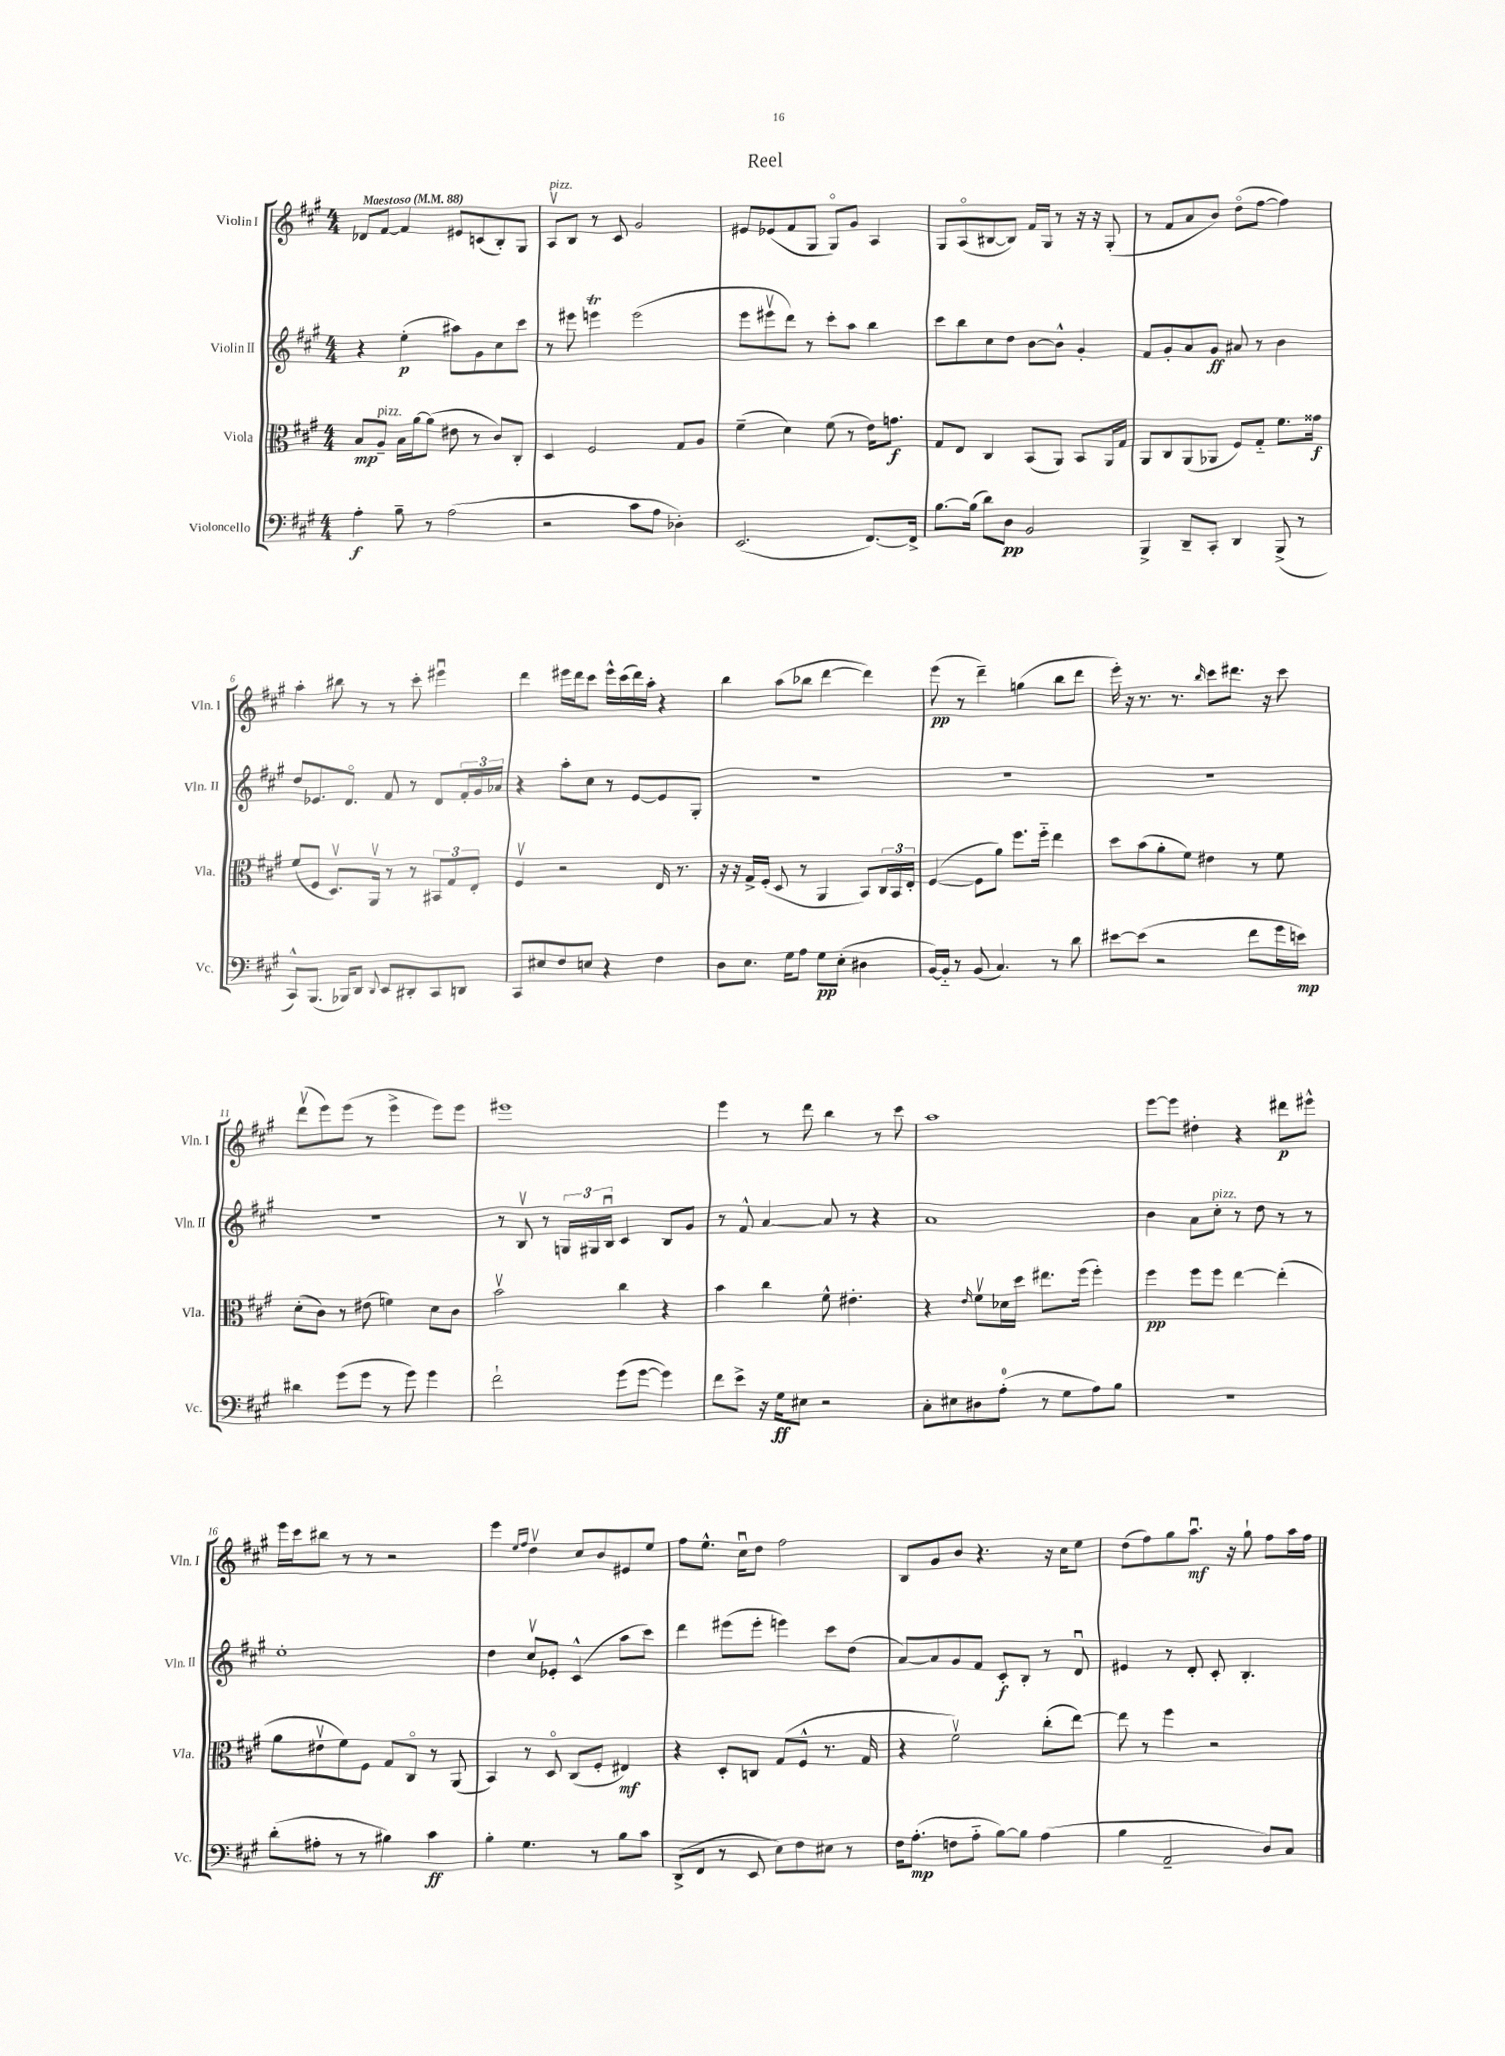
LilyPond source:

\header { title = "Reel" }
<<
\new StaffGroup <<
\new Staff = "s0" \with { instrumentName = "Violin I" shortInstrumentName = "Vln. I" } {
    \clef treble \key a \major \numericTimeSignature \time 4/4 \tempo "Maestoso" 4 = 88
    des'8 fis'8~ fis'4 eis'8 c'8( b8-.) gis8 |
    a8\upbow^\markup { \italic "pizz." } b8 r8 cis'8 gis'2 |
    eis'8 ees'8( fis'8 gis8 gis8\flageolet) gis'8 a4 |
    gis8 a8\flageolet( bis8~ bis8) fis'16 gis16 r8 r16 r16 gis8-.( |
    r8 fis'8 a'8 b'8) d''8\flageolet( fis''8~ fis''4) |
    a''4-. bis''8 r8 r8 cis'''8-. eis'''4\downbow |
    d'''4 eis'''16 d'''16 cis'''8 eis'''16-^ cis'''16( d'''16) a''16-. r4 |
    b''4 a''8( bes''8 d'''4~ d'''4) |
    e'''8\pp( r8 d'''4--) g''4( b''8 d'''8 |
    e'''16-.) r16 r8. r8. \grace { b''16 } cis'''8 dis'''8. r16 cis'''8 |
    d'''8\upbow( e'''8) e'''8( r8 e'''4-> e'''8) e'''8 |
    eis'''1 |
    e'''4 r8 d'''8 b''4 r8 cis'''8 |
    a''1 |
    e'''8~ e'''8 dis''4-. r4 dis'''8\p eis'''8-^ |
    e'''16 cis'''16 bis''8 r8 r8 r2 |
    e'''4 \grace { e''16 fis''16 } d''4\upbow cis''8 b'8 eis'8 e''8 |
    fis''8 e''8.-^ cis''16\downbow d''8 fis''2 |
    b8 gis'8 b'8 r4. r16 cis''16 e''8 |
    d''8( fis''8) gis''8 a''8.\downbow\mf r16 gis''8-! fis''8 a''16 fis''16 \bar "|." |
}
\new Staff = "s1" \with { instrumentName = "Violin II" shortInstrumentName = "Vln. II" } {
    \clef treble \key a \major \numericTimeSignature \time 4/4
    r4 e''4-.\p( ais''8) gis'8 cis''8 cis'''8 |
    r8 eis'''8 e'''4\trill e'''2( |
    e'''8 eis'''8\upbow d'''8) r8 cis'''8-. a''8 b''4 |
    cis'''8 b''8 cis''8 d''8 b'8~ b'8-^ gis'4-. |
    fis'8 gis'8-. a'8 gis'8\ff ais'8 r8 b'4 |
    d''8 ees'8. d'8.\flageolet fis'8 r8 d'8 \tuplet 3/2 { fis'16-. gis'16 aes'16 } |
    r4 a''8-. cis''8 r8 e'8~ e'8 gis8-. |
    R1 |
    R1 |
    R1 |
    R1 |
    r8 b8\upbow r8 \tuplet 3/2 { g16 gis16 b16\downbow } cis'4 b8 gis'8 |
    r8 fis'8-^ a'4~ a'8 r8 r4 |
    a'1 |
    b'4 a'8 cis''8-.^\markup { \italic "pizz." } r8 d''8 r8 r8 |
    e''1-. |
    d''4 cis''8\upbow ees'8-. cis'4-^( a''8 cis'''8) |
    d'''4 eis'''8( eis'''8-. e'''4) cis'''8 d''8( |
    a'8~) a'8 gis'8 fis'8 cis'8-.\f b8-. r8 d'8\downbow |
    eis'4 r8 d'8-. cis'8-. b4.-. \bar "|." |
}
\new Staff = "s2" \with { instrumentName = "Viola" shortInstrumentName = "Vla." } {
    \clef alto \key a \major \numericTimeSignature \time 4/4
    b8\mp a8--^\markup { \italic "pizz." } b16 a'16~ a'8( eis'8 r8 cis'8) cis8-. |
    d4 fis2 gis8 a8 |
    fis'4--( d'4) fis'8( r8 e'16) g'8.\f |
    gis8 e8 cis4 b,8( a,8) b,8 a,16 gis16 |
    a,8 cis8 a,8( aes,8 fis8) gis8-_ fis'8. gisis'16\f |
    fis'8( fis8 d8.\upbow) a,16\upbow r8 r8 \tuplet 3/2 { bis,8 gis8 e8-. } |
    fis4\upbow r2 e16 r8. |
    r16 r16 gis16-> fis16-.( d8 r8 a,4 b,8) \tuplet 3/2 { cis16 b,16 e16-. } |
    fis4~( fis8 a'8) fis''8. fis''16-_ e''4 |
    d''8 b'8( a'8-. fis'8) eis'4 r8 fis'8 |
    d'8-.( cis'8) r8 eis'8( f'4) d'8 cis'8 |
    b'2\upbow cis''4 r4 |
    b'4 cis''4 fis'8-^ eis'4.-. |
    r4 \grace { e'16 } fis'8\upbow des'16 d''16 eis''8. fis''16( fis''4-.) |
    fis''4\pp fis''8 fis''8 e''4~ e''4-.( |
    a'8 eis'8\upbow fis'8) fis8 gis8 cis8\flageolet r8 a,8( |
    b,4) r8 d8\flageolet cis8( fis8-. eis4\mf) |
    r4 d8-. c8 gis8( fis8-^ r8. gis16 |
    r4 fis'2\upbow) cis''8-.( e''8~) |
    e''8 r8 fis''4 r2 \bar "|." |
}
\new Staff = "s3" \with { instrumentName = "Violoncello" shortInstrumentName = "Vc." } {
    \clef bass \key a \major \numericTimeSignature \time 4/4
    a4-.\f b8-- r8 a2( |
    r2 cis'8 a8 des4-.) |
    e,2.( fis,8.~) fis,16-> |
    b8.~ b16( d'8) d8\pp b,2 |
    b,,4-> d,8-- cis,8-. d,4 b,,8->( r8 |
    cis,8-^) b,,8.( bes,,16) d,8 \appoggiatura { d,8 } e,8 dis,8-. cis,8 d,8 |
    cis,8 eis8 fis8 e8 r4 fis4 |
    d8 e8. gis16 a8 gis8\pp e8-.( dis4 |
    b,16~) b,16-_ r8 b,8( cis4.) r8 d'8 |
    eis'8~ eis'8( r2 fis'8 gis'16 e'16\mp) |
    dis'4 gis'8( gis'8 r8 gis'8) gis'4 |
    fis'2-! gis'8( gis'8~ gis'4) |
    fis'8 e'8-> r16 gis16\ff eis8 r2 |
    cis8-. eis8 dis8 a8-0-.( r8 gis8 a8) b8 |
    R1 |
    d'8-.( ais8-. r8 r8 bis4) cis'4\ff |
    b4-. gis4. r8 b8 cis'8 |
    d,8->( fis,8 r8 e,8 e8) fis8 eis8 r8 |
    fis16 a8.-.\mp( f8 a8-_ b8~) b8 a4( |
    b4 a,2-- d8) cis8 \bar "|." |
}
>>
>>
